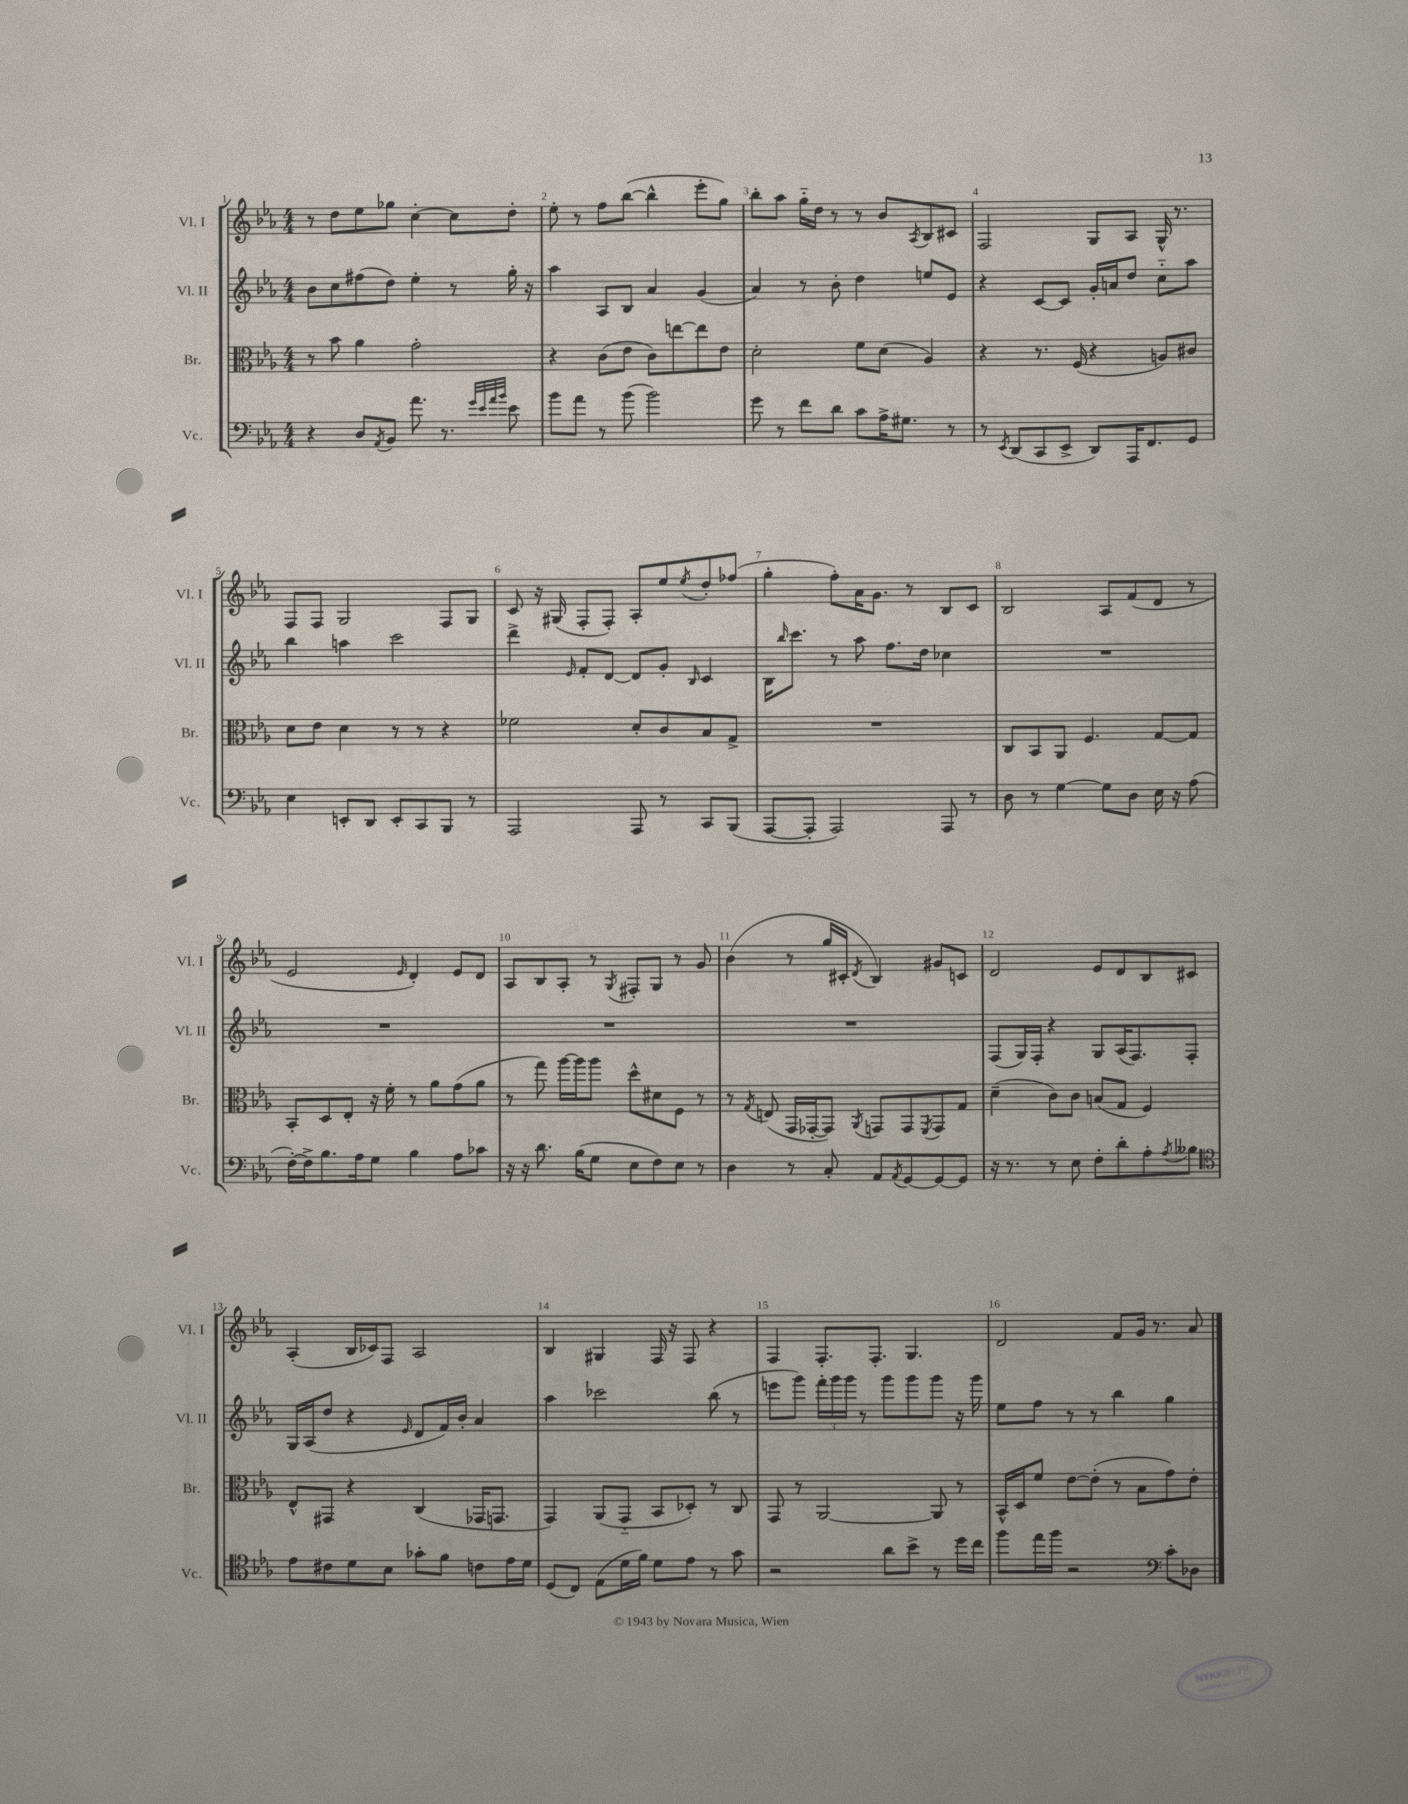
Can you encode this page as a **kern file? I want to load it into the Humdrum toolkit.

**kern	**kern	**kern	**kern
*staff4	*staff3	*staff2	*staff1
*clefF4	*clefC3	*clefG2	*clefG2
*k[b-e-a-]	*k[b-e-a-]	*k[b-e-a-]	*k[b-e-a-]
*M4/4	*M4/4	*M4/4	*M4/4
4r	8r	8b-	8r
.	8b-	8cc	8dd
8D	4a-	(8ff#	8ee-
8qAA-	.	.	.
8BB-	.	8dd)	8gg-
8.a-	2g'	4ee-'	[4cc'
8.r	.	.	.
.	.	8r	8cc]
32qqg	.	.	.
32qqe-	.	.	.
32qqa-	.	.	.
32qqb-	.	.	.
8e-	.	16gg'	8dd'
.	.	16r	.
=	=	=	=
8b-	4r	4aa-	8ee-'
8a-	.	.	8r
8r	(8c	8A-	8ff
(8b-	8e-	8B-	([8bb-
2b-)	8c)	4a-	4bb-^^]
.	[8ee	.	.
.	8ee]	(4g	8eee-'
.	8e-	.	8gg)
=	=	=	=
8g	2d'	4a-)	8bb-'
8r	.	.	8aa-
8f	.	8r	16gg'~
.	.	.	16dd
8d	.	8b-'	8r
8c	8f	4dd	8r
16A-^	(8d	.	8b-
8.G#	.	.	.
.	.	.	8qA-
.	4A-)	8ee	8B-
8r	.	8e-	8c#
=	=	=	=
8r	4r	4r	2F
8qEE-	.	.	.
(8DD	.	.	.
8CC	8.r	[8c	.
8EE-^	.	8c]	.
.	(16F	.	.
8DD)	4r	16g'	8G
.	.	16a	.
16AAA-	.	8dd	8A-
8.FF	.	.	.
.	8A)	8cc'~	16G^^
.	.	.	8.r
8GG	8c#	8aa-	.
=	=	=	=
4E-	8d	4bb-	8F
.	8e-	.	8F
8EE'	4d	4aa	2G
8DD	.	.	.
8EE'	8r	2ccc	.
8CC	8r	.	.
8BBB-	4r	.	8F
8r	.	.	8G
=	=	=	=
2AAA-	2f-	4ddd^	8c
.	.	.	16r
.	.	.	(16G#
.	.	16qqe-	.
.	.	8f'	8F'
.	.	[8d	8F')
8AAA-	8d'	8d]	8A-'
8r	8c	8g'	8ee-
.	.	16qqB-	8qee-
8CC	8B-	4c	8dd'
(8BBB-	8G^	.	(8ff-
=	=	=	=
[8AAA-	1r	16B-	4gg'
.	.	16qqbb-	.
.	.	8.ccc	.
8AAA-']	.	.	.
2AAA-)	.	8r	8ff')
.	.	8aa-	16a-
.	.	.	8.g
.	.	8.ff	.
.	.	.	8r
.	.	16dd	.
8AAA-	.	4cc-	8B-
8r	.	.	8c
=	=	=	=
8D	8C	1r	2B-
8r	8BB-	.	.
[4G	8AA-	.	.
.	4.F	.	.
8G]	.	.	8A-
8D	.	.	(8f
16E-	[8G	.	8d
16r	.	.	.
(8A-	8G]	.	8r
=	=	=	=
[16F')	8BB-'	1r	2e-
16F^]	.	.	.
8.B-	8D	.	.
.	8E-'	.	.
16A-	.	.	.
8G	16r	.	.
.	16f'	.	.
.	.	.	16qqe-
4B-	8r	.	4d')
.	8a-	.	.
8A-	(8g	.	8e-
8c-	8a-	.	8d
=	=	=	=
16r	8r	1r	8A-
16r	.	.	.
8.d	8gg)	.	8B-
.	[16aa-	.	8A-'
(16B-	16aa-]	.	.
8G	8aa-	.	8r
.	.	.	8qG
8E-	8dd^^	.	8F#'
8F)	8d#	.	8G
8E-	8F	.	8r
8r	8r	.	8g
=	=	=	=
4D	8r	1r	(4b-
.	8qG	.	.
.	(8E	.	.
8r	16GG	.	8r
.	[16GG-'	.	.
8C'	8GG-])	.	16gg
.	.	.	16c#'
.	8qAA-	.	8qd
8AA-	8GG	.	4B-)
8qAA-	.	.	.
[8GG	8GG	.	.
.	8qFF	.	.
8GG_	8GG	.	8g#
8GG]	8G	.	8c
=	=	=	=
16r	(4d~	(8F	2d
8.r	.	.	.
.	.	16G)	.
.	.	16F'	.
8r	8c)	4r	.
8E-	8c	.	.
8F'	(8B	8G	8e-
8d'	8G	(16A-	8d
.	.	8.F)	.
8A-'	4F)	.	8B-
8qA-	.	.	.
8B--	.	8F'	8c#
=	=	=	=
*clefC4	*	*	*
8e-	8E-^^	16G	(4A-'
.	.	(16A-	.
8c#	8GG#	8dd	.
8d	4r	4r	16B-
.	.	.	16c-)
8B-	.	.	8F
.	.	16qqe-	.
8g-'	(4C	8d	2A-
8f	.	16f)	.
.	.	16b-'	.
8c	16GG-	4a-	.
.	8.GG	.	.
16e-	.	.	.
16d	.	.	.
=	=	=	=
(8D	4GG)	4aa-	4B-
8C)	.	.	.
(8E-	(8AA-	2ccc-	4G#
16d	8GG'~	.	.
16f)	.	.	.
8d	8BB-	.	16F
.	.	.	16r
8e-	8D-')	.	8F
8r	8r	(8bb-	4r
8g	8C	8r	.
=	=	=	=
2r	8GG	8eee	4F
.	8r	8ggg)	.
.	[2AA-	24fff'	8.F'
.	.	24ggg	.
.	.	24ggg	.
.	.	8r	.
.	.	.	8.F'
8a-	.	8ggg	.
8b-^	.	8ggg	4.G
8r	8AA-]	8ggg	.
16dd	8r	16r	.
16cc	.	16ggg	.
=	=	=	=
8ff	16BB-^^	8ee-	2d
.	16D	.	.
16ee-	8f	8ff	.
16ff	.	.	.
2r	[8e-	8r	.
.	(8e-']	8r	.
.	8r	4bb-	8f
.	8B-	.	16g
.	.	.	8.r
*clefF4	*	*	*
8c'	8g)	4gg	.
8D-	8e-'	.	8a-
==	==	==	==
*-	*-	*-	*-
